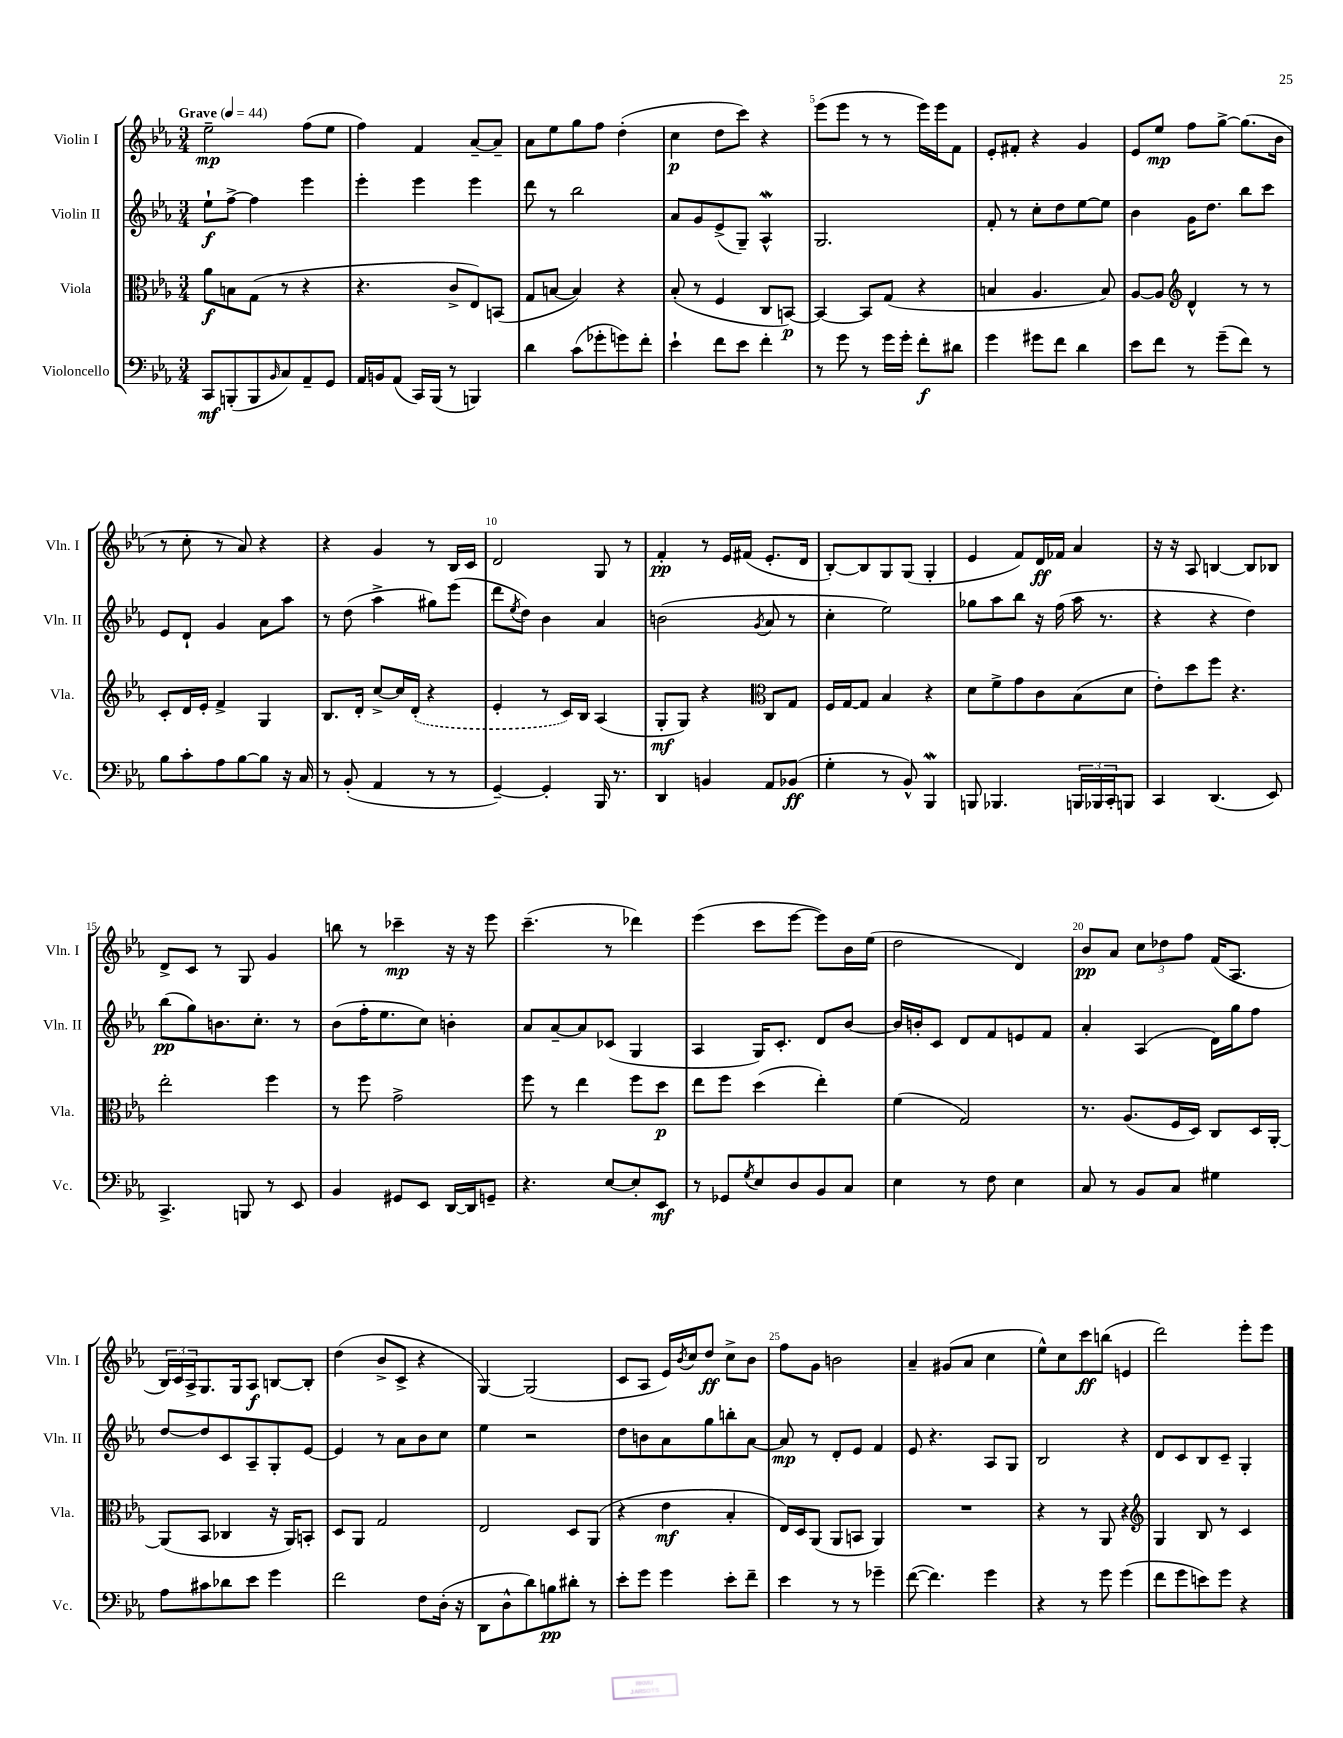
<<
\new StaffGroup <<
\new Staff = "s0" \with { instrumentName = "Violin I" shortInstrumentName = "Vln. I" } {
    \clef treble \key ees \major \numericTimeSignature \time 3/4 \tempo "Grave" 4 = 44
    ees''2--\mp f''8( ees''8 |
    f''4) f'4 aes'8~-- aes'8-- |
    aes'8 ees''8 g''8 f''8 d''4-.( |
    c''4\p d''8 c'''8) r4 |
    ees'''8( ees'''8 r8 r8 ees'''16) ees'''16 f'8 |
    ees'8-. fis'8-. r4 g'4 |
    ees'8 ees''8\mp f''8 g''8~-> g''8.( bes'16 |
    r8 c''8-. r8 aes'8) r4 |
    r4 g'4 r8 bes16 c'16 |
    d'2 g8 r8 |
    f'4-.\pp r8 ees'16 fis'16( ees'8.-. d'16 |
    bes8~-.) bes8 g8 g8( g4-. |
    ees'4 f'8) d'16\ff fes'16 aes'4 |
    r16 r16 aes8 b4~ b8 bes8 |
    d'8-> c'8 r8 g8 g'4 |
    b''8 r8 ces'''4--\mp r16 r16 ees'''8 |
    c'''4.--( r8 des'''4) |
    ees'''4( c'''8 ees'''8~ ees'''8) bes'16 ees''16( |
    d''2 d'4) |
    bes'8\pp aes'8 \tuplet 3/2 { c''8 des''8 f''8 } f'16( aes8. |
    \tuplet 3/2 { bes16) c'16 aes16-> } g8. g16 aes8\f b8~ b8-. |
    d''4( bes'8-> c'8-> r4 |
    g4~) g2( |
    c'8 aes8 ees'16) \acciaccatura { bes'8 } c''16 d''8\ff c''8-> bes'8 |
    f''8 g'8 b'2 |
    aes'4-- gis'8( aes'8 c''4 |
    ees''8-^) c''8 c'''8\ff b''8( e'4 |
    d'''2) ees'''8-. ees'''8 \bar "|." |
}
\new Staff = "s1" \with { instrumentName = "Violin II" shortInstrumentName = "Vln. II" } {
    \clef treble \key ees \major \numericTimeSignature \time 3/4
    ees''8-!\f f''8~-> f''4 ees'''4 |
    ees'''4-. ees'''4 ees'''4 |
    d'''8 r8 bes''2 |
    aes'8 g'8 ees'8->( g8--) aes4-^\mordent |
    g2. |
    f'8-. r8 c''8-. d''8 ees''8~ ees''8 |
    bes'4 g'16 d''8. bes''8 c'''8 |
    ees'8 d'8-! g'4 aes'8 aes''8 |
    r8 d''8( aes''4-> gis''8) ees'''8( |
    d'''8 \acciaccatura { ees''8 } d''8) bes'4 aes'4 |
    b'2( \acciaccatura { g'8 } aes'8 r8 |
    c''4-. ees''2) |
    ges''8 aes''8 bes''8 r16 f''16( aes''16 r8. |
    r4 r4 d''4) |
    bes''8\pp( g''8) b'8. c''8.-. r8 |
    bes'8( f''16-. ees''8. c''8) b'4-. |
    aes'8 aes'8~-- aes'8 ces'8( g4 |
    aes4 g16) c'8.-. d'8 bes'8~ |
    bes'16 b'16-. c'8 d'8 f'8 e'8 f'8 |
    aes'4-. aes4( d'16) g''16 f''8 |
    d''8~ d''8 c'8 aes8-- g8-. ees'8~ |
    ees'4 r8 aes'8 bes'8 c''8 |
    ees''4 r2 |
    d''8 b'8 aes'8 g''8 b''8-. aes'8~ |
    aes'8\mp r8 d'8-. ees'8 f'4 |
    ees'8 r4. aes8 g8 |
    bes2 r4 |
    d'8 c'8 bes8 c'8-- g4-. \bar "|." |
}
\new Staff = "s2" \with { instrumentName = "Viola" shortInstrumentName = "Vla." } {
    \clef alto \key ees \major \numericTimeSignature \time 3/4
    aes'8\f b8 g8( r8 r4 |
    r4. c'8-> ees8) b,8( |
    g8 b8~ b4) r4 |
    bes8-.( r8 f4 c8 b,8~\p) |
    b,4~ b,8 g8( r4 |
    b4 aes4. b8) |
    aes8~ aes8 \clef treble d'4-^ r8 r8 |
    c'8-. d'16 ees'16-. f'4-> g4 |
    bes8. d'16-. c''8~-> c''16 \once \slurDashed d'16-.( r4 |
    ees'4-. r8 c'16) bes16 aes4( |
    g8-.\mf g8) r4 \clef alto c8 g8 |
    f16 g16~ g8 bes4 r4 |
    d'8 f'8-> g'8 c'8 bes8( d'8 |
    ees'8-.) d''8 f''8 r4. |
    ees''2-. f''4 |
    r8 f''8 g'2-> |
    f''8 r8 ees''4 f''8 d''8\p |
    ees''8 f''8 d''4( ees''4-.) |
    f'4( g2) |
    r8. aes8.( f16 d16) c8 d16 aes,16~-. |
    aes,8( bes,8 ces4 r16 aes,16) b,8-. |
    d8 aes,8 g2 |
    ees2 d8 aes,8( |
    r4 ees'4\mf bes4-. |
    ees16) d16 aes,8( aes,8 b,8 aes,4) |
    R2. |
    r4 r8 aes,8 r4 |
    \clef treble g4 bes8 r8 c'4 \bar "|." |
}
\new Staff = "s3" \with { instrumentName = "Violoncello" shortInstrumentName = "Vc." } {
    \clef bass \key ees \major \numericTimeSignature \time 3/4
    c,8\mf b,,8-.( b,,8 \grace { bes,16 } c8) aes,8-- g,8 |
    aes,16 b,16 aes,8( c,16) bes,,16( r8 b,,4) |
    d'4 c'8( ges'8-. g'8) f'8-. |
    ees'4-! f'8 ees'8 f'4-. |
    r8 g'8 r8 g'16 g'16-. f'8-.\f dis'8 |
    g'4 gis'8 f'8 d'4 |
    ees'8 f'8 r8 g'8--( f'8) r8 |
    bes8 c'8-. aes8 bes8~ bes8 r16 c16 |
    r8 bes,8-.( aes,4 r8 r8 |
    g,4~--) g,4-. bes,,16 r8. |
    d,4 b,4 aes,8 bes,8\ff( |
    g4-. r8 bes,8-^) bes,,4\mordent |
    b,,8 bes,,4. \tuplet 3/2 { b,,16 bes,,16 c,16-. } b,,8 |
    c,4 d,4.( ees,8) |
    c,4.-> b,,8 r8 ees,8 |
    bes,4 gis,8 ees,8 d,16~ d,16 g,8-- |
    r4. ees8~ ees8-. ees,8\mf |
    r8 ges,8 \acciaccatura { g8 } ees8 d8 bes,8 c8 |
    ees4 r8 f8 ees4 |
    c8 r8 bes,8 c8 gis4 |
    aes8 cis'8 des'8 ees'8 g'4 |
    f'2 f8 d16-.( r16 |
    d,8 d8-^ d'8) b8\pp dis'8-. r8 |
    ees'8-. g'8 g'4 ees'8-. f'8-- |
    ees'4 r8 r8 ges'4-- |
    f'8~( f'4.) g'4 |
    r4 r8 g'8 g'4( |
    f'8 g'8 e'8) g'8 r4 \bar "|." |
}
>>
>>
\layout { \context { \Score \override BarNumber.break-visibility = ##(#f #t #t) barNumberVisibility = #(every-nth-bar-number-visible 5) } }
